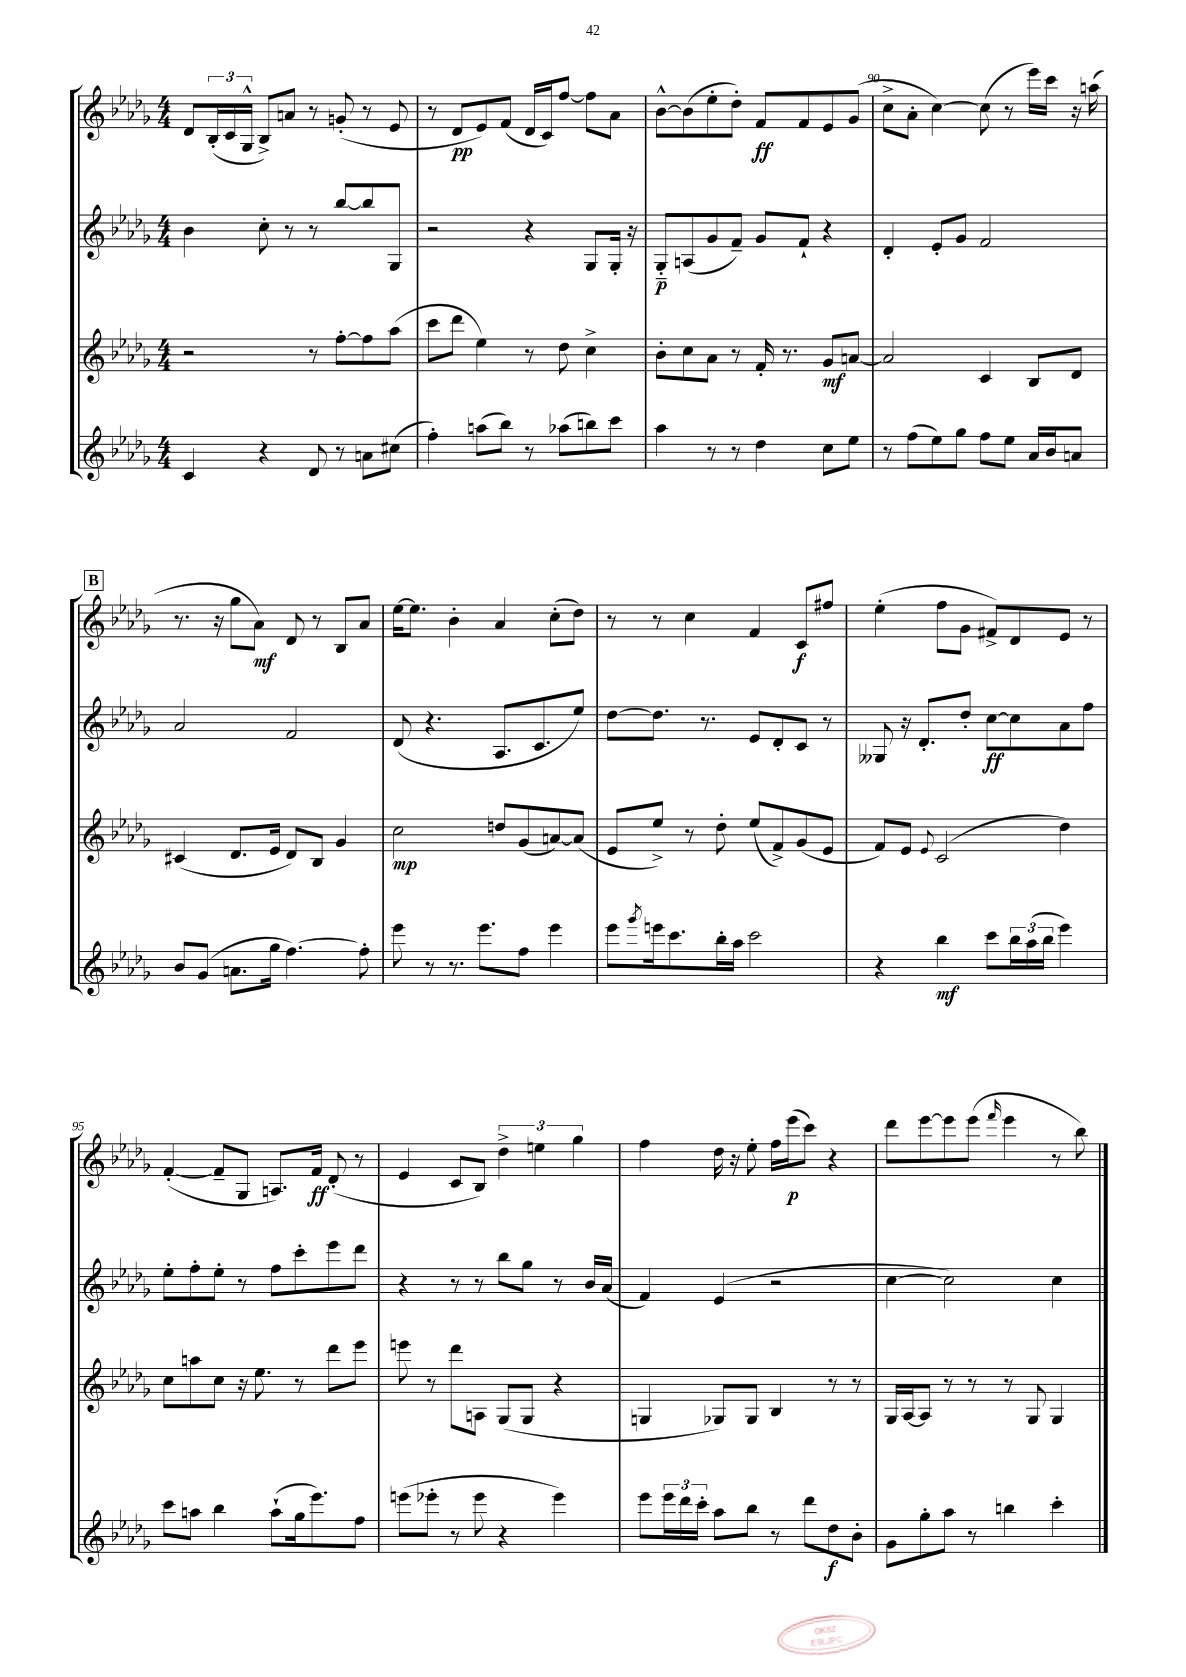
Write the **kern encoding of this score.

**kern	**dynam	**kern	**dynam	**kern	**dynam	**kern	**dynam
*part4	*part4	*part3	*part3	*part2	*part2	*part1	*part1
*staff4	*staff4	*staff3	*staff3	*staff2	*staff2	*staff1	*staff1
*clefG2	*	*clefG2	*	*clefG2	*	*clefG2	*
*k[b-e-a-d-g-]	*	*k[b-e-a-d-g-]	*	*k[b-e-a-d-g-]	*	*k[b-e-a-d-g-]	*
*M4/4	*	*M4/4	*	*M4/4	*	*M4/4	*
=87	=87	=87	=87	=87	=87	=87	=87
4c/	.	2r	.	4b-\	.	8d-/L	.
.	.	.	.	.	.	(24B-'/L	.
.	.	.	.	.	.	24c/	.
.	.	.	.	.	.	24G-^^/JJ	.
4r	.	.	.	8cc'\	.	8B-^/L)	.
.	.	.	.	8r	.	8an/J	.
8d-/	.	8r	.	8r	.	8r	.
8r	.	[8ff'\L	.	[8bb-/L	.	(8gn'/	.
8an\L	.	8ff\]	.	8bb-/]	.	8r	.
(8cc#X\J	.	(8aa-\J	.	8G-/J	.	8e-/	.
=88	=88	=88	=88	=88	=88	=88	=88
4ff'\)	.	8ccc\L	.	2r	.	8r	.
.	.	8ddd-\J	.	.	.	8d-/L	pp
(8aan\L	.	4ee-\)	.	.	.	8e-/)	.
8bb-\J)	.	.	.	.	.	(8f/J	.
8r	.	8r	.	4r	.	16d-/LL	.
.	.	.	.	.	.	16c/J)	.
(8aa-X\L	.	8dd-\	.	.	.	[8ff/J	.
8bbn\)	.	4cc^\	.	8G-/L	.	8ff\L]	.
8ccc\J	.	.	.	16G-'/Jk	.	8a-\J	.
.	.	.	.	16r	.	.	.
=89	=89	=89	=89	=89	=89	=89	=89
4aa-\	.	8b-'\L	.	8G-/L	p	[8b-^^\L	.
.	.	8cc\	.	(8An/	.	(8b-\]	.
8r	.	8a-\J	.	8g-/	.	8ee-'\	.
8r	.	8r	.	8f~/J)	.	8dd-'\J)	.
4dd-\	.	16f'/	.	8g-/L	.	8f/L	ff
.	.	8.r	.	.	.	.	.
.	.	.	.	8f`/J	.	8f/	.
8cc\L	.	8g-/L	mf	4r	.	8e-/	.
8ee-\J	.	[8an/J	.	.	.	(8g-/J	.
=90	=90	=90	=90	=90	=90	=90	=90
8r	.	2a/]	.	4d-'/	.	8cc^\L	.
(8ff\L	.	.	.	.	.	8a-'\J	.
8ee-\)	.	.	.	8e-'/L	.	[4cc\)	.
8gg-\J	.	.	.	8g-/J	.	.	.
8ff\L	.	4c/	.	2f/	.	(8cc\]	.
8ee-\J	.	.	.	.	.	8r	.
16a-/LL	.	8B-/L	.	.	.	16eee-\LL)	.
16b-/J	.	.	.	.	.	16ccc\JJ	.
8an/J	.	8d-/J	.	.	.	16r	.
.	.	.	.	.	.	(16aan\	.
!!LO:LB:g=z
!!LO:REH:place=s1:t=B
=91	=91	=91	=91	=91	=91	=91	=91
8b-/L	.	(4c#X/	.	2a-/	.	8.r	.
(8g-/J	.	.	.	.	.	.	.
.	.	.	.	.	.	16r	.
8.an\L	.	8.d-/L	.	.	.	8gg-\L	.
.	.	.	.	.	.	8a-\J)	mf
16gg-\Jk	.	16e-/Jk	.	.	.	.	.
[4.ff\)	.	8d-/L)	.	2f/	.	8d-/	.
.	.	8B-/J	.	.	.	8r	.
.	.	4g-/	.	.	.	8B-/L	.
8ff'\]	.	.	.	.	.	8a-/J	.
=92	=92	=92	=92	=92	=92	=92	=92
8eee-\	.	2cc\	mp	(8d-/	.	[16ee-\KL	.
.	.	.	.	.	.	8.ee-\J]	.
8r	.	.	.	4.r	.	.	.
8.r	.	.	.	.	.	4b-'\	.
8.eee-\L	.	.	.	.	.	.	.
.	.	8ddn/L	.	8.A-/L	.	4a-/	.
8ff\J	.	(8g-/	.	.	.	.	.
.	.	.	.	8.c/	.	.	.
4eee-\	.	[8an/)	.	.	.	(8cc'\L	.
.	.	(8a/J]	.	8ee-/J)	.	8dd-\J)	.
=93	=93	=93	=93	=93	=93	=93	=93
8eee-\L	.	8e-/L	.	[8dd-\L	.	8r	.
8qggg-/	.	.	.	.	.	.	.
16eeen\k	.	8ee-^/J)	.	8.dd-\J]	.	8r	.
8.ccc\	.	.	.	.	.	.	.
.	.	8r	.	.	.	4cc\	.
.	.	.	.	8.r	.	.	.
16bb-'\L	.	8dd-'\	.	.	.	.	.
16aa-\JJ	.	.	.	.	.	.	.
2ccc\	.	(8ee-/L	.	8e-/L	.	4f/	.
.	.	8f^/)	.	8d-'/	.	.	.
.	.	(8g-/	.	8c/J	.	8c/L	f
.	.	8e-/J	.	8r	.	8ff#X/J	.
=94	=94	=94	=94	=94	=94	=94	=94
4r	.	8f/L)	.	8G--X/	.	(4ee-'\	.
.	.	8e-/J	.	16r	.	.	.
.	.	.	.	8.d-'/L	.	.	.
.	.	8qqe-/	.	.	.	.	.
4bb-\	mf	(2c/	.	.	.	8ff\L	.
.	.	.	.	8dd-'/J	.	8g-\J	.
8ccc\L	.	.	.	[8cc\L	ff	8f#X^/L)	.
24bb-\L	.	.	.	8cc\]	.	8d-/	.
(24aa-\	.	.	.	.	.	.	.
24bb-\JJ	.	.	.	.	.	.	.
4eee-\)	.	4dd-\)	.	8a-\	.	8e-/J	.
.	.	.	.	8ff\J	.	8r	.
!!LO:LB:g=z
=95	=95	=95	=95	=95	=95	=95	=95
8ccc\L	.	8cc\L	.	8ee-'\L	.	([4f'/	.
8aan\J	.	8aan\	.	8ff'\	.	.	.
4bb-\	.	8cc\J	.	8ee-'\J	.	8f~/L]	.
.	.	16r	.	8r	.	8G-/J	.
.	.	8.ee-\	.	.	.	.	.
(8aa`\L	.	.	.	8ff\L	.	8.An/L)	.
16gg-\k	.	8r	.	8ccc'\	.	.	.
8.eee-\)	.	.	.	.	.	16f/Jk	ff
.	.	8ddd-\L	.	8eee-\	.	(8d-'/	.
8ff\J	.	8eee-\J	.	8ddd-\J	.	8r	.
=96	=96	=96	=96	=96	=96	=96	=96
(8eeen\L	.	8eeen\	.	4r	.	4e-/	.
8eee-X'\J	.	8r	.	.	.	.	.
8r	.	8ddd-\L	.	8r	.	8c/L	.
8eee-\	.	8An\J	.	8r	.	8B-/J)	.
4r	.	(8G-/L	.	8bb-\L	.	6dd-^\	.
.	.	8G-/J	.	8gg-\J	.	.	.
.	.	.	.	.	.	6een\	.
4eee-\)	.	4r	.	8r	.	.	.
.	.	.	.	.	.	6gg-\	.
.	.	.	.	16b-/LL	.	.	.
.	.	.	.	(16a-/JJ	.	.	.
=97	=97	=97	=97	=97	=97	=97	=97
8eee-\L	.	4Gn/	.	4f/)	.	4ff\	.
24eee-\L	.	.	.	.	.	.	.
24ddd-\	.	.	.	.	.	.	.
24ccc'\JJ	.	.	.	.	.	.	.
8aa-\L	.	8G-X/L)	.	(4e-/	.	16dd-\	.
.	.	.	.	.	.	16r	.
8bb-\J	.	8G-/J	.	.	.	8ee-'\	.
8r	.	4B-/	.	2r	.	16ff\LL	.
.	.	.	.	.	.	(16eee-\J	p
8ddd-\L	.	.	.	.	.	8ccc\J)	.
8dd-\	f	8r	.	.	.	4r	.
8b-'\J	.	8r	.	.	.	.	.
=98	=98	=98	=98	=98	=98	=98	=98
8g-\L	.	16G-/LL	.	[4cc\	.	8ddd-\L	.
.	.	[16A-/J	.	.	.	.	.
8gg-'\	.	8A-/J]	.	.	.	[8eee-\	.
8aa-\J	.	8r	.	2cc\])	.	8eee-\]	.
8r	.	8r	.	.	.	(8eee-\J	.
.	.	.	.	.	.	16qqfff/	.
4bbn\	.	8r	.	.	.	4eee-\	.
.	.	8G-/	.	.	.	.	.
4ccc'\	.	4G-/	.	4cc\	.	8r	.
.	.	.	.	.	.	8bb-\)	.
==	==	==	==	==	==	==	==
*-	*-	*-	*-	*-	*-	*-	*-
